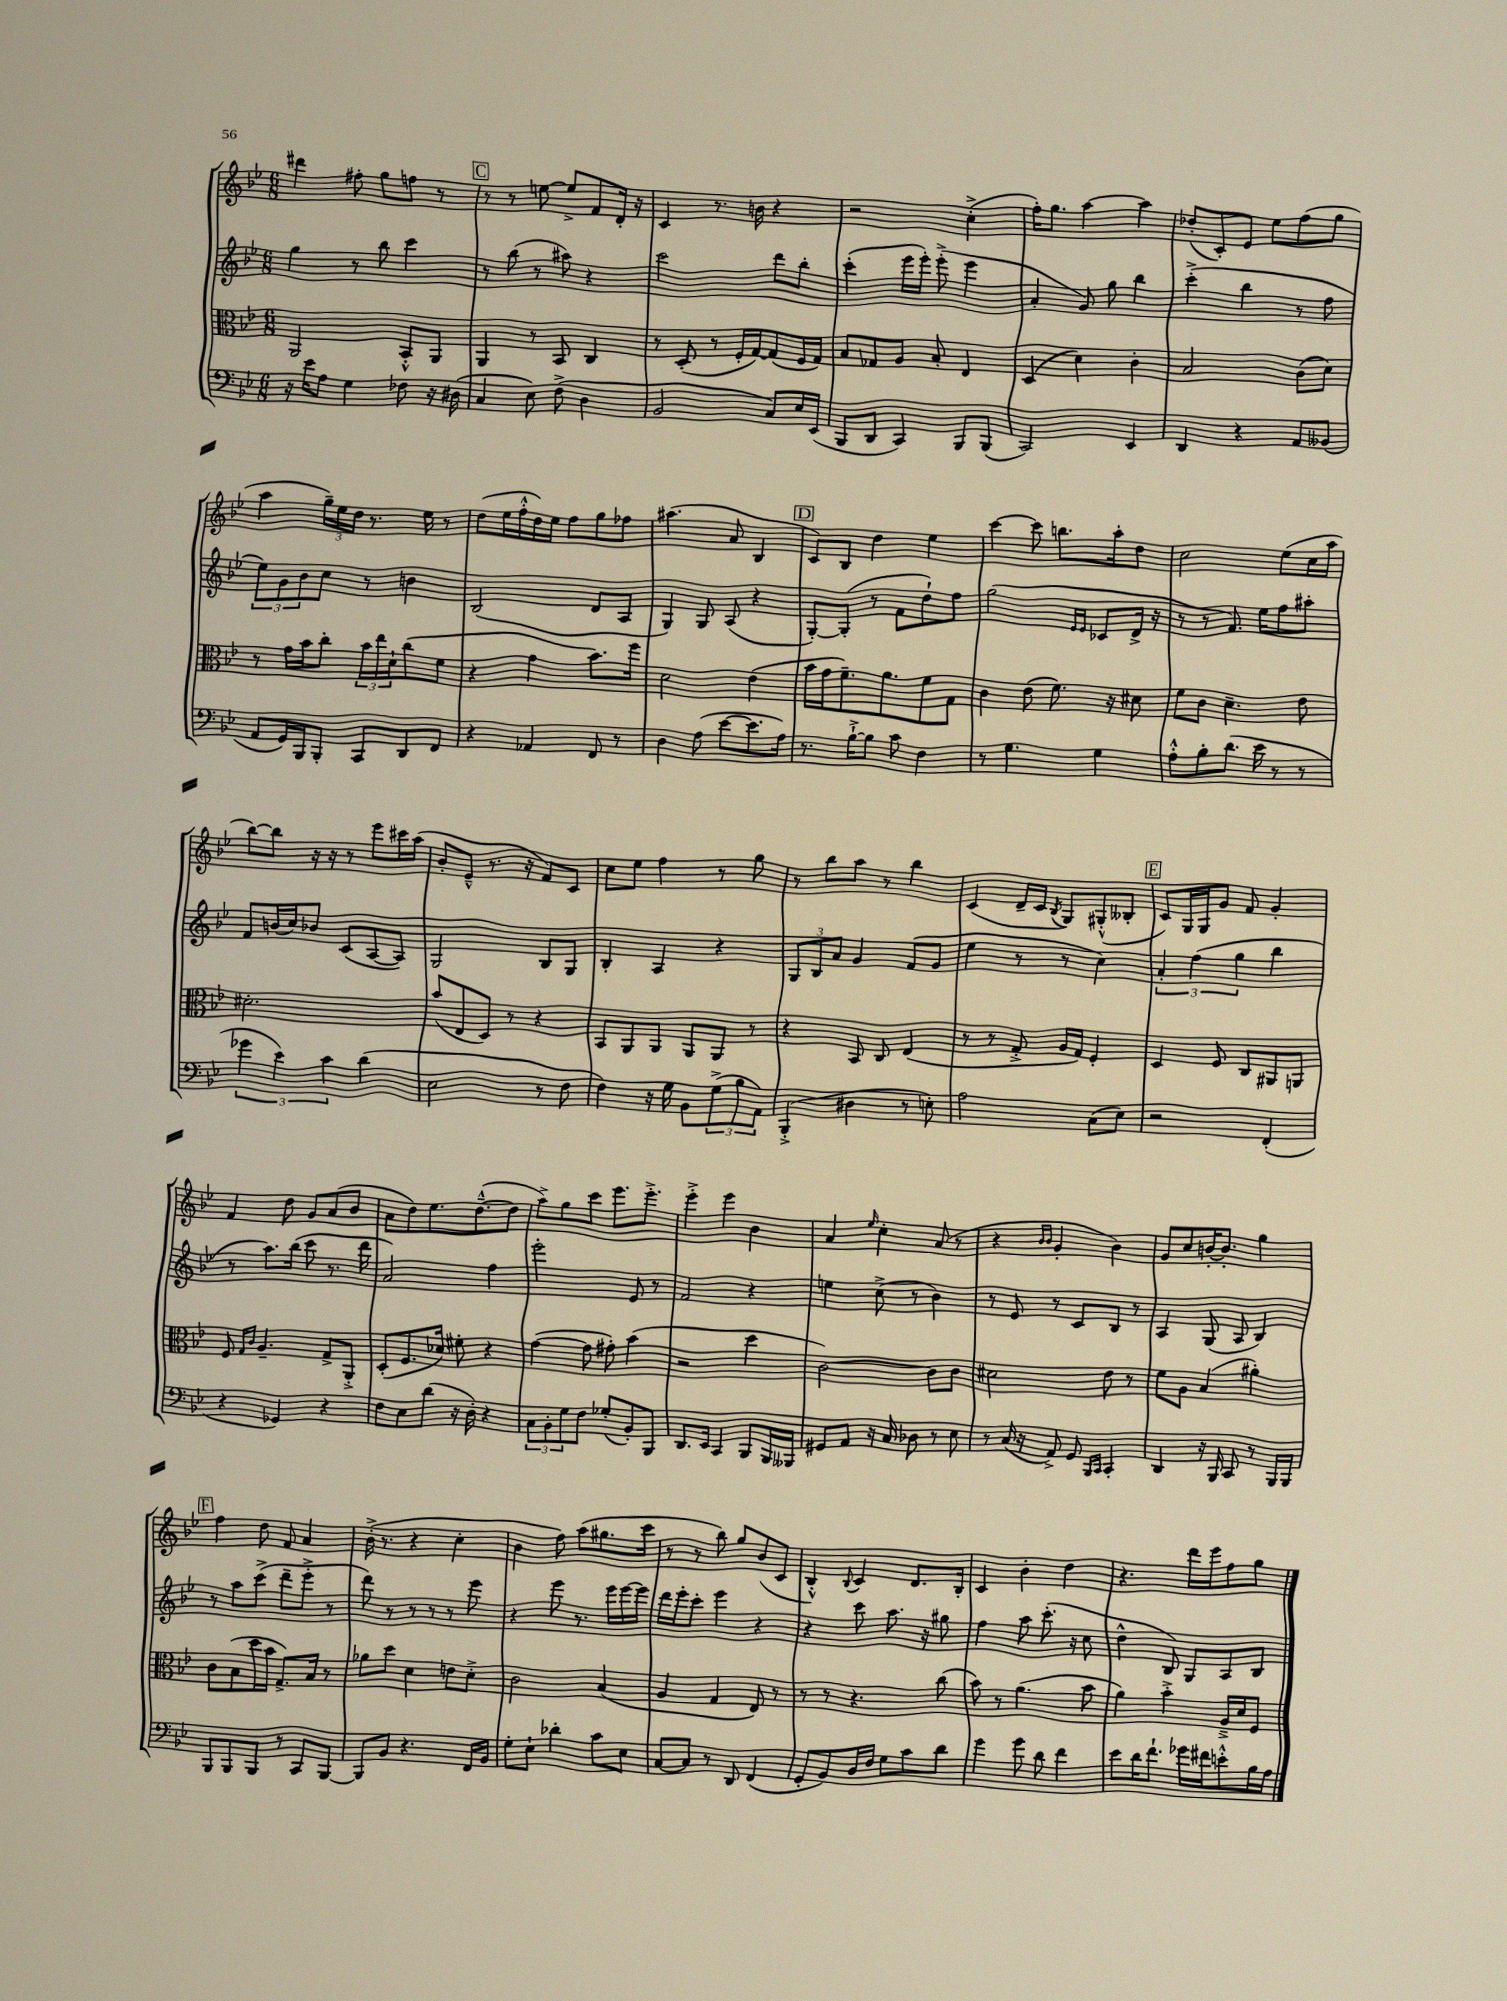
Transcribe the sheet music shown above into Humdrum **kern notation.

**kern	**kern	**kern	**kern
*staff4	*staff3	*staff2	*staff1
*clefF4	*clefC3	*clefG2	*clefG2
*k[b-e-]	*k[b-e-]	*k[b-e-]	*k[b-e-]
*M6/8	*M6/8	*M6/8	*M6/8
16r	2AA/	4gg\	4ddd#\
16e-\LK	.	.	.
8A\J	.	.	.
4G\	.	8r	8ff#'\
.	.	8bb-\	8gg\L
8F-\	8BB-'^^/L	4ccc\	8ff\J
16r	8AA/J	.	8r
(16D#\	.	.	.
=	=	=	=
4C/	4AA/	8r	8r
.	.	(8bb-\	8r
8E-\)	8r	8r	[8ee\
(8F^\	8BB-/	8aa#\)	8ee^/]L
4D\	4C/	4r	8f/
.	.	.	16d'/Jk
.	.	.	16r
=	=	=	=
2BB-/	8r	2ccc\	4c/
.	(8D'/	.	.
.	8r	.	8.r
.	16F'/LL	.	.
.	[16G/J)	.	16b\
8C/L)	(8G/]	8ddd\L	4r
16E-/L	16F/L	8bb-'\J	.
(16EE-/JJ	16G/JJ)	.	.
=	=	=	=
8BBB-/L	8B-/L	(4ccc'\	2r
8DD/J	8G-/	.	.
4CC/)	8A/J	16eee-\LL	.
.	.	16eee-'\JJ)	.
.	8B-'/	(8eee-'^\	.
8BBB-/L	4E-/	4eee-\	(4cc'^\
(8BBB-/J	.	.	.
=	=	=	=
2CC/)	(4D/	4a'/	16ff'\LK)
.	.	.	8.gg\J
.	4d\)	8g/)	[4aa\
.	.	8gg\	.
4EE-/	4c'\	4bb-\	4aa\]
=	=	=	=
4DD/	2B-/	(4ccc'^\	(8dd-'/L
.	.	.	8c'/)
4r	.	4bb-\	8e-/J
.	.	.	8ee-\L
8AA/L	(8c\L	8r	(8ff\
(8BB--/J	8d\J)	8ff\	8gg\J
=	=	=	=
8AA/L	8r	12ee-\L)	4aa\
.	.	12g\	.
16GG/L)	16g\LL	.	.
.	.	12b-\	.
16BBB-/J	16b-\J	.	.
8BBB-'/J	8cc'\J	8cc\J	24gg~\LL)
.	.	.	24ee-\
.	.	.	24dd\JJ
8CC/L	24b-\LL	8r	8.r
.	24ee-\	.	.
.	24d`\J	.	.
8DD/	(8cc\	4b\	.
.	.	.	16ee-\
8FF/J	8f\J	.	8r
=	=	=	=
4r	4r	(2B-/	(8dd\L
.	.	.	16ee-\L
.	.	.	16ff'^^\
4AA-/	4g\	.	16dd\)
.	.	.	16ee-\JJ
.	.	.	8ff\L
8FF/	8.b-\L)	8d/L	8gg\
8r	.	8A/J	8ff-\J
.	16ff\Jk	.	.
=	=	=	=
4D\	2d\	4G/)	(4.aa#\
(8A\	.	8G/	.
[8e-\L	.	(8A/	8a/
8.e-\]	(4e-\	4r	4B-/
16A\Jk)	.	.	.
=	=	=	=
8.r	16b-\LL	[8G'/L)	8c/L)
.	16g\J	.	.
.	8.f~\)	(8G'/]J	8B-/J
[16B-`^\LK	.	.	.
8B-\]J	.	8r	4dd\
.	8.a\	.	.
8c\	.	8f\L	.
4F\	8f\	8dd`\)	4ee-\
.	8G\J	8ff\J	.
=	=	=	=
8r	4c\	(2gg\	[4ccc\
4.G\	.	.	.
.	(8e-\	.	8ccc\]
.	8.f\)	.	8.bb\L
.	.	16qqe-/LL	.
.	.	16qqe-/JJ	.
4G\	.	8c-/L	.
.	16r	.	16aa'\k
.	8d#\	16d^/Jk	8dd\J
.	.	16r	.
=	=	=	=
8A'^^\L	8f\L	8r	2cc\
8B-'\	8c\J	8r	.
(8.d\J	4.d~\	8.f/)	.
16e-\	.	16ee-\LK	.
8r	.	8ff\	(8ee-\L
8r	8e-\	8aa#'\J	16cc\L
.	.	.	16aa\JJ
=	=	=	=
6g-\	2.d#'\	8f/L	[8bb-\L)
.	.	(16b/L	8bb-\]J
6e-\)	.	.	.
.	.	16cc/J)	.
.	.	8b-/J	16r
.	.	.	16r
6c\	.	.	.
.	.	(8c/L	8r
(4d\	.	[8A/	8eee-\L
.	.	8A/]J)	16ccc#\L
.	.	.	(16aa\JJ
=	=	=	=
2E-\	(8b-/L	2G/	8b-'/L
.	8E-/	.	8e-~^^/J
.	8D/J)	.	8.r
.	8r	.	.
.	.	.	16r
8r	4r	8B-/L	8f/L)
8F\	.	8G/J	8c/J
=	=	=	=
4F\)	8BB-/L	4B-'/	8cc\L
.	8AA/	.	8ee-\J
16r	8AA/J	4A/	4ff\
16G\	.	.	.
8BB-\L	8AA/L	.	.
(12G^\	8AA/J	4r	8r
12B-\	.	.	.
.	8r	.	8gg\
12AA\J)	.	.	.
=	=	=	=
(4BBB-'^/	4r	12G/L	8r
.	.	12B-/	.
.	.	.	8bb-\L
.	.	12a/J	.
4D#\	8BB-/	4g/	8aa\J
.	8C/	.	8r
8r	(4E-/	(8f/L	4bb-\
8E'\)	.	8g/J	.
=	=	=	=
2A\	8r	4ee-\	(4c/
.	8r	.	.
.	8G'^/	8r	16d~/LL
.	.	.	16c/JJ
.	.	.	8qB-/
.	16A/LL	8r	8G/L)
.	16G/JJ)	.	.
(8C\L	4F'/	4cc\)	(8G#'^^/
8E-\J)	.	.	8B--'/J
=	=	=	=
2r	4D/	6a'/	8c/L)
.	.	.	16G/L
.	.	(6ff\	.
.	.	.	16G/J
.	8F/	.	8g/J
.	.	6gg\	.
.	8C/L	.	8f/
(4FF'/	8AA#/	4bb-\	4g'/
.	8AA/J	.	.
=	=	=	=
4r	8F/	8r	4f/
.	16qqG/LL	.	.
.	16qqc/JJ	.	.
.	4.A~/	8.aa\L)	.
4GG-/)	.	.	8dd\
.	.	(16bb-\Jk	.
.	.	8ccc\	8g/L
4r	8G^/L	8.r	(8a/
.	8AA'^/J	.	8b-/J
.	.	16ddd\	.
=	=	=	=
8F\L	(8D'/L	2a/)	8a\L
8E-\	8.F/	.	8dd\)
(8d\J	.	.	8.ee-\
.	16d-/Jk)	.	.
16r	8f#'\	.	.
16D'\)	.	.	([8.dd~^^\
4r	4r	4ff\	.
.	.	.	8dd\]J
=	=	=	=
12C\L	([4g\	2eee-'\	8aa^\L)
12BB-'\	.	.	.
.	.	.	8gg\
12G\	.	.	.
8F\J	8g\]	.	8ccc\J
(8G-'/L	8g#'\)	.	8.eee-\L
8BB-'/)	(4b-\	8e-/	.
.	.	.	8.eee-'^\J
8BBB-/J	.	8r	.
=	=	=	=
8.DD/L	2r	2f/	4eee-'^\
16EE-/Jk	.	.	.
4CC/	.	.	4eee-\
8BBB-/L	4dd\	4r	4b-\
16BBB-/L	.	.	.
16BBB--/JJ	.	.	.
=	=	=	=
8GG#/L	[2c\)	4ee\	4a/
8AA/J	.	.	.
.	.	.	16qqee-/
16r	.	(8cc^\	4cc'\
16C/	.	.	.
8D-\	.	8r	.
8r	8c\]L	4b-\)	(8a/
8E-\	8c\J	.	8r
=	=	=	=
8r	2d#\	8r	4r
(16C/	.	8e-/	.
16r	.	.	.
.	.	.	16qqb-/LL
.	.	.	16qqb-/JJ
8AA^/)	.	8r	4g'/
8GG/	.	8c/L	.
16qqBBB-/LL	.	.	.
16qqCC/JJ	.	.	.
4CC'/	8e-\	8B-/J	4b-\)
.	8r	8r	.
=	=	=	=
4DD/	8f\L	4A/	8g/L
.	8A\J	.	8cc/
16r	(4B-/	(8G/	[16b'/K
16BBB-/	.	.	8.b'/]J
8CC/	.	8A/	.
8r	4a#'\)	4B-/)	4gg\
16BBB-/LL	.	.	.
16BBB-/JJ	.	.	.
=	=	=	=
8BBB-/L	8c\L	8r	4ff\
8BBB-/	(8B-\	8aa\L	.
8BBB-/J	16dd\L	(8ccc^\J	8dd\
.	16b-\JJ	.	.
8r	8.G^/L)	8ddd~\L	8f/
8CC/L	.	8eee-'^\J	4a/
.	16B-/Jk	.	.
[8BBB-/J	8r	8r	.
=	=	=	=
8BBB-/]L	8a-\L	8ddd\)	(16b-'^\
.	.	.	8.r
8BB-/J	8dd\J	8r	.
4.r	4d\	8r	4r
.	.	8r	.
.	8e\L	8r	4cc'\
16FF/LL	8d'^\J	8eee-\	.
16BB-/JJ	.	.	.
=	=	=	=
8G'\L	2c\	4r	4b-\
8E-`\J	.	.	.
4d-'\	.	8eee-\	8ff\)
.	.	8.r	(8aa\L
8c\L	(4B-/	.	8.gg#\
.	.	16eee-\LL	.
8E-\J	.	[16eee-\	.
.	.	16eee-\]JJ	16ccc\Jk
=	=	=	=
[8C/L	4A/	16ddd\LL	8r
.	.	16eee-'\J	.
8C/]J	.	8ccc'\J	8r
8r	4G/	4eee-\	8bb-\)
8DD/	.	.	8gg/L
(4FF/	8E-/)	4r	(8b-/
.	8r	.	8c/J
=	=	=	=
8GG'/L	8r	4r	4B-'^^/)
8BB-/)	8r	.	.
.	.	.	8qqB-/
16D/L	4.r	8ccc\	4c/
16F/JJ	.	.	.
8G\L	.	8.aa\	.
8c\	.	.	8.d/L
.	.	16r	.
8d\J	(8cc\	8gg#\	.
.	.	.	16B-'/Jk
=	=	=	=
4g\	8b-\)	4ff\	4c/
.	8r	.	.
8g\	(4.a\	8aa\	4b-'\
8d\	.	(8.ccc'\	.
4f\	.	.	4dd\
.	.	16r	.
.	8b-\	8cc\	.
=	=	=	=
8e-\L	4a\)	4dd^^\	4.r
16d\K	.	.	.
8.f`\J	.	.	.
.	4b-'^\	8B-/)	.
16g-\LL	.	8G/L	16ddd\LL
16f#\J	.	.	16eee-\J
8e'^^\	16A~^/LL	8A/	8ff\
.	16d/J	.	.
16B-\L	8F/J	8B-/J	8gg\J
16A\JJ	.	.	.
==	==	==	==
*-	*-	*-	*-
